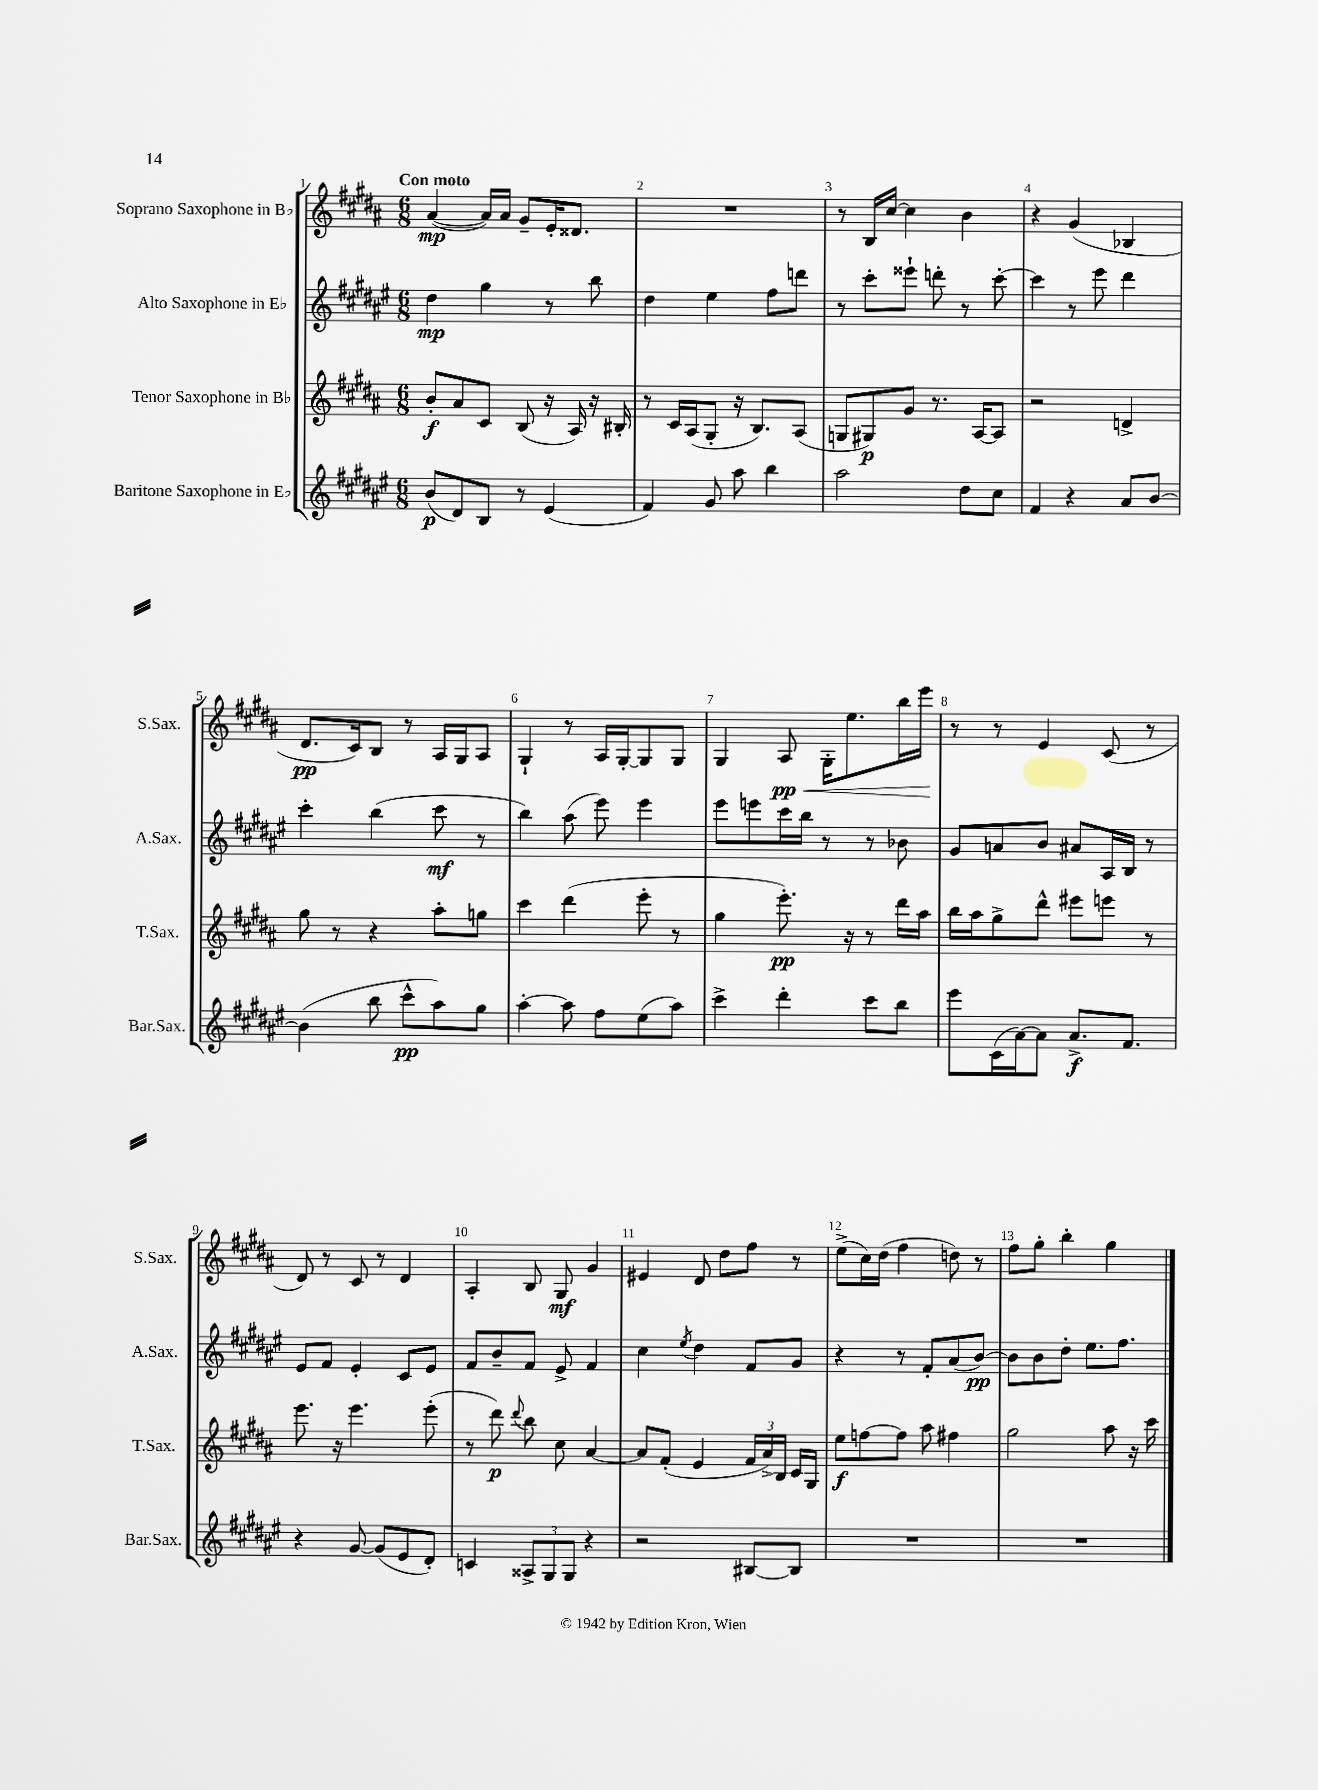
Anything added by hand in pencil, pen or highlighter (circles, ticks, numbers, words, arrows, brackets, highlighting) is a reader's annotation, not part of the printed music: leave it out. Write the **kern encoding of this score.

**kern	**kern	**kern	**kern
*staff4	*staff3	*staff2	*staff1
*clefG2	*clefG2	*clefG2	*clefG2
*k[f#c#g#d#a#e#]	*k[f#c#g#d#a#]	*k[f#c#g#d#a#e#]	*k[f#c#g#d#a#]
*M6/8	*M6/8	*M6/8	*M6/8
(8b	8b'	4dd#	([4a#
8d#)	8a#	.	.
8B	8c#	4gg#	16a#])
.	.	.	16a#
8r	(8B	.	8g#~
(4e#	16r	8r	16e'
.	16A#)	.	8.d##
.	16r	8bb	.
.	16B#'	.	.
=	=	=	=
4f#)	8r	4dd#	2.r
.	16c#	.	.
.	(16A#	.	.
8g#	8G#'	4ee#	.
8aa#	16r	.	.
.	8.B)	.	.
4bb	.	8ff#	.
.	(8A#	8ddd	.
=	=	=	=
2aa#	8G	8r	8r
.	8G#)	8ccc#'	16B
.	.	.	[16cc#
.	8g#	8eee##`	4cc#]
.	8.r	8ddd'	.
8dd#	.	8r	4b
.	[16A#	.	.
8cc#	8A#]	[8ccc#'	.
=	=	=	=
4f#	2r	4ccc#]	4r
4r	.	8r	(4g#
.	.	8eee#	.
8a#	4d^	4ddd#	4B-
[8b	.	.	.
=	=	=	=
(4b]	8gg#	4ccc#'	8.d#
.	8r	.	.
.	.	.	16c#)
8bb	4r	(4bb	8B
8ccc#^^	.	.	8r
8aa#)	8aa#'	8ccc#	16A#
.	.	.	16G#
8gg#	8gg	8r	8A#
=	=	=	=
[4aa#'	4ccc#	4bb)	4G#`
8aa#]	(4ddd#	(8aa#	8r
8ff#	.	8eee#)	16A#
.	.	.	[16G#'
(8ee#	8eee'	4eee#	8G#]
8aa#)	8r	.	8G#
=	=	=	=
4ccc#^	4gg#	8eee#	4G#
.	.	8eee	.
4ddd#'	8.eee')	16ccc#	8A#
.	.	16bb	.
.	.	8r	16G#'
.	16r	.	8.ee
8ccc#	8r	8r	.
8bb	16ddd#	8b-	16bb
.	16aa#	.	16eee
=	=	=	=
8eee#	16bb	8g#	8r
.	16aa#	.	.
(16c#	8gg#^	8a	8r
[16a#)	.	.	.
8a#]	8ddd#^^	8b	4e
8.a#^	8eee#	8a#	.
.	8eee	16A#	(8c#
8.f#	.	16B	.
.	8r	8r	8r
=	=	=	=
4r	8.eee	8e#	8d#)
.	.	8f#	8r
.	16r	.	.
[8g#	4.eee	4e#'	8c#
(8g#]	.	.	8r
8e#	.	8c#	4d#
8d#')	(8eee'	8e#	.
=	=	=	=
4c	8r	8f#	4A#'
.	8ddd#)	8b~	.
.	8qqddd#	.	.
12A##^	8bb	8f#	8B
12G#	.	.	.
.	8cc#	8e#^	8G#
12G#	.	.	.
4r	[4a#	4f#	4g#
=	=	=	=
2r	8a#]	4cc#	4e#
.	(8f#'	.	.
.	.	8qee#	.
.	4e	4dd#	8d#
.	.	.	8dd#
[8B#	24f#	8f#	8ff#
.	24a#^)	.	.
.	24B	.	.
8B#]	16c#	8g#	8r
.	16G#	.	.
=	=	=	=
2.r	8ee	4r	(8ee^
.	[8ff	.	16cc#)
.	.	.	(16dd#
.	8ff]	8r	4ff#
.	8aa#	8f#'	.
.	4ff#	(8a#	8dd)
.	.	[8b)	8r
=	=	=	=
2.r	2gg#	8b]	8ff#
.	.	8b	8gg#'
.	.	8dd#'	4bb'
.	.	8.ee#	.
.	8aa#	.	4gg#
.	.	8.ff#	.
.	16r	.	.
.	16ccc#	.	.
==	==	==	==
*-	*-	*-	*-
